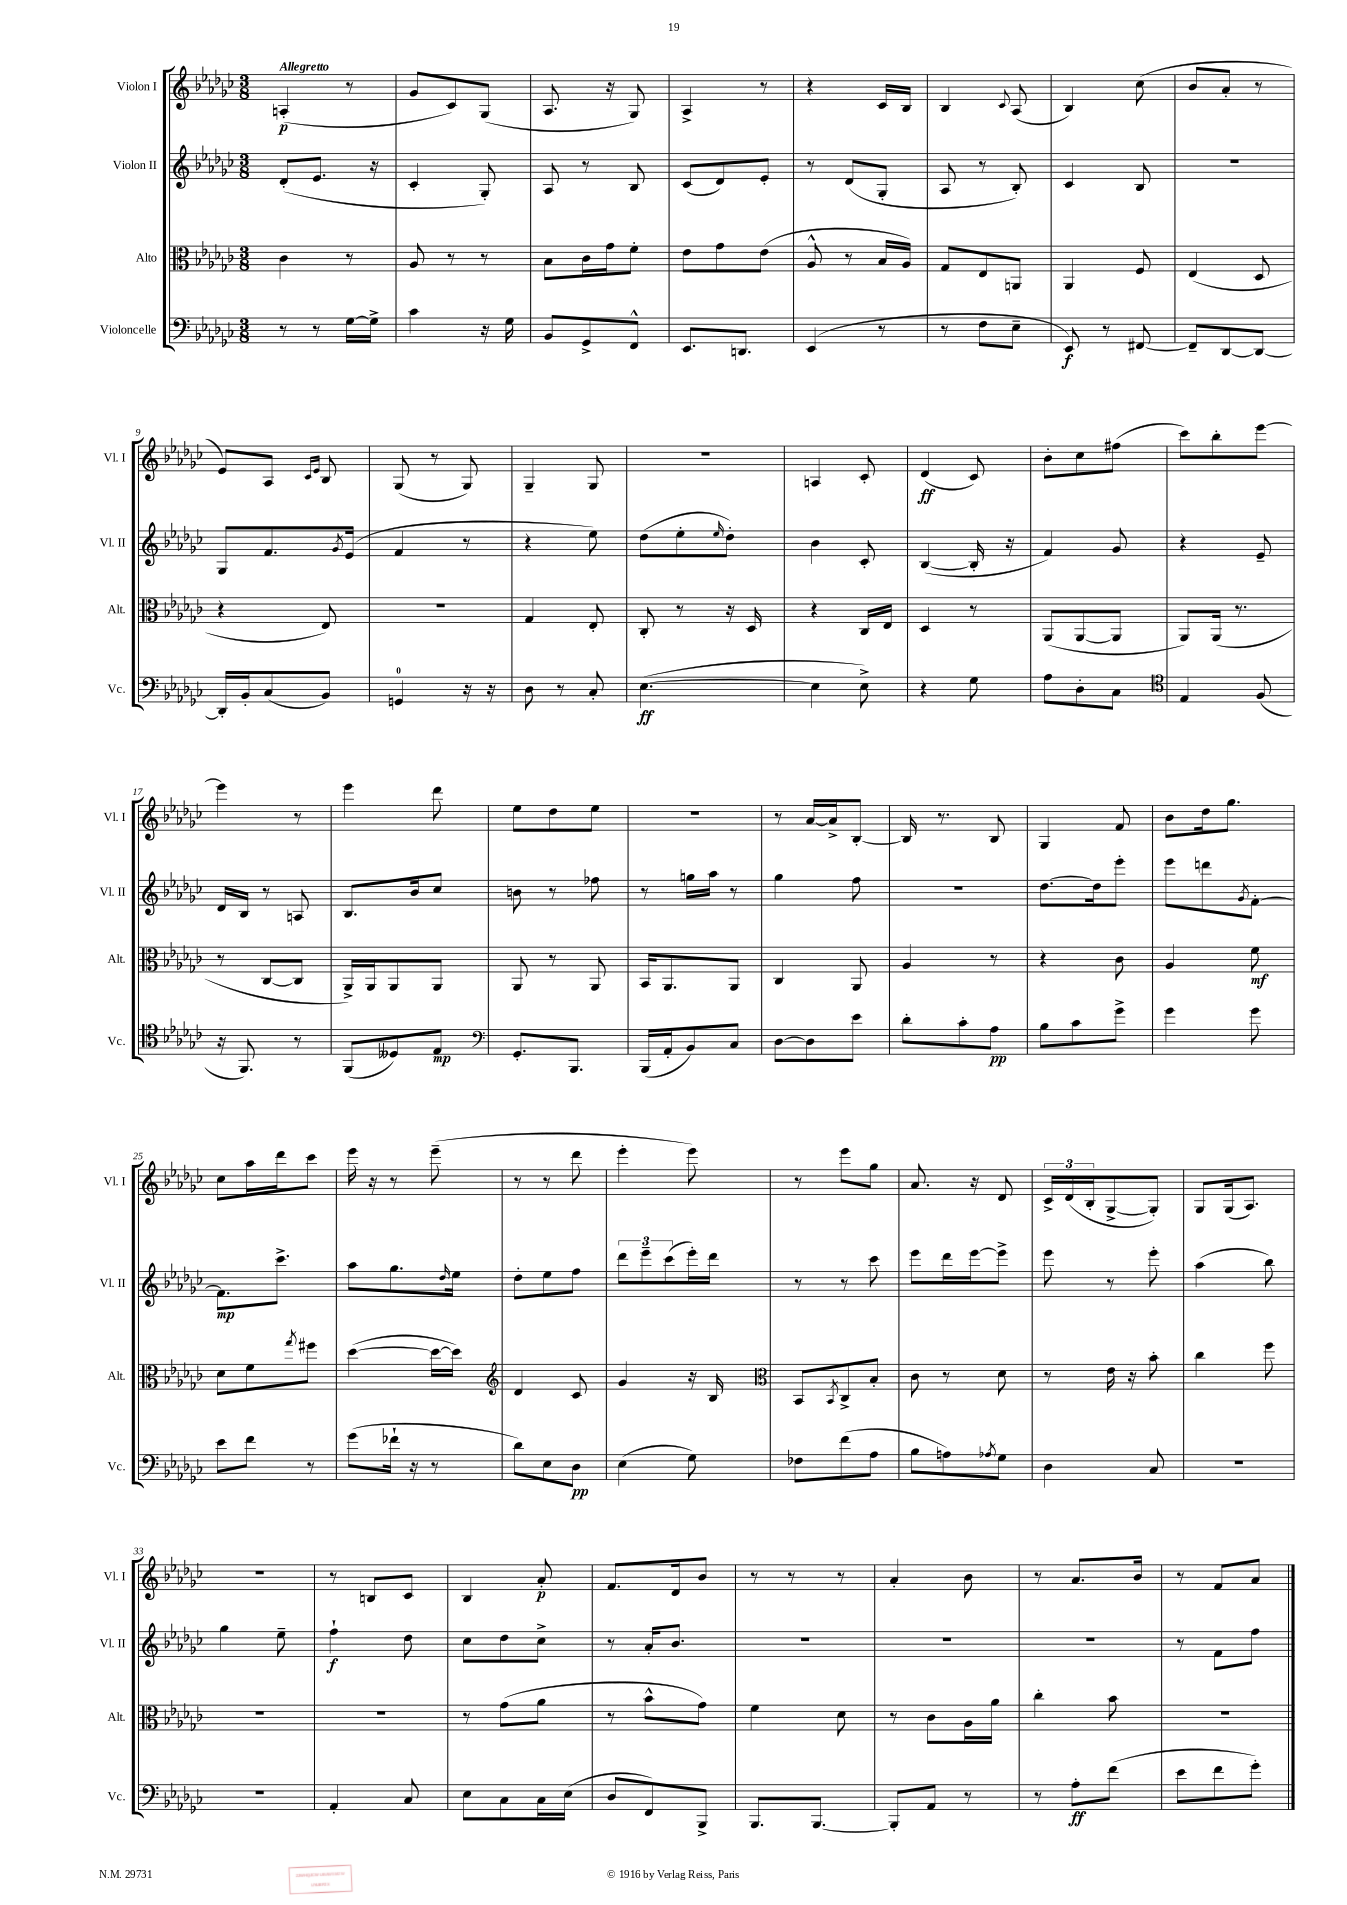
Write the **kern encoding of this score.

**kern	**kern	**kern	**kern
*staff4	*staff3	*staff2	*staff1
*clefF4	*clefC3	*clefG2	*clefG2
*k[b-e-a-d-g-c-]	*k[b-e-a-d-g-c-]	*k[b-e-a-d-g-c-]	*k[b-e-a-d-g-c-]
*M3/8	*M3/8	*M3/8	*M3/8
8r	4c-	(8d-'	(4A'
8r	.	8.e-	.
[16G-	8r	.	8r
16G-^]	.	16r	.
=	=	=	=
4c-	8A-	4c-'	8g-
.	8r	.	8c-)
16r	8r	8G-')	(8G-
16G-	.	.	.
=	=	=	=
8BB-	8B-	8A-	8.A-
8GG-^	16c-	8r	.
.	16g-	.	16r
8FF^^	8f'	8B-	8G-)
=	=	=	=
8.EE-	8e-	(8c-	4A-^
.	8g-	8d-)	.
8.DD	.	.	.
.	(8e-	8e-'	8r
=	=	=	=
(4EE-	8A-^^	8r	4r
.	8r	(8d-	.
8r	16B-	8G-'	16c-
.	16A-)	.	16B-
=	=	=	=
8r	8G-	8A-	4B-
8F	8E-	8r	.
.	.	.	8qqc-
8E-~	8AA	8B-')	(8A-
=	=	=	=
8EE-)	4AA-	4c-	4B-)
8r	.	.	.
[8FF#	8F	8B-	(8cc-
=	=	=	=
8FF#~]	(4E-	4.r	8b-
[8DD-	.	.	8a-'
8DD-_	8D-	.	8r
=	=	=	=
16DD-']	4r	8G-	8e-)
16BB-'	.	.	.
(8C-	.	8.f	8A-
.	.	.	16qqc-
.	.	.	16qqe-
8BB-)	8E-)	.	8B-
.	.	8qg-	.
.	.	(16e-	.
=	=	=	=
4GG	4.r	4f	(8G-
.	.	.	8r
16r	.	8r	8G-)
16r	.	.	.
=	=	=	=
8D-	4G-	4r	4G-~
8r	.	.	.
8C-'	8E-'	8ee-)	8G-
=	=	=	=
([4.E-	8C-'	(8dd-	4.r
.	8r	8ee-'	.
.	.	16qqee-	.
.	16r	8dd-')	.
.	16D-	.	.
=	=	=	=
4E-]	4r	4b-	4A
8E-^)	16C-	8c-'	8c-'
.	16E-	.	.
=	=	=	=
4r	4D-	([4B-	(4d-
8G-	8r	16B-']	8c-)
.	.	16r	.
=	=	=	=
8A-	(8AA-	4f)	8b-'
8D-'	[8AA-	.	8cc-
8C-	8AA-]	8g-	(8ff#
=	=	=	=
*clefC4	*	*	*
4E-	8AA-)	4r	8ccc-)
.	(16AA-	.	8bb-'
.	8.r	.	.
(8F	.	8e-~	[8eee-
=	=	=	=
16r	8r	16d-	4eee-]
8.FF)	.	16B-	.
.	[8C-	8r	.
8r	8C-]	8A	8r
=	=	=	=
(8FF	16AA-^)	8.B-	4eee-
.	16AA-	.	.
8D--)	8AA-	.	.
.	.	16b-	.
8E-	8AA-	8cc-	8ddd-
=	=	=	=
*clefF4	*	*	*
8.GG-'	8AA-	8b	8ee-
.	8r	8r	8dd-
8.BBB-	.	.	.
.	8AA-	8ff-	8ee-
=	=	=	=
(16BBB-	16BB-	8r	4.r
16AA-'	8.AA-	.	.
8BB-)	.	16gg	.
.	.	16aa-	.
8C-	8AA-	8r	.
=	=	=	=
[8D-	4C-	4gg-	8r
8D-]	.	.	[16a-
.	.	.	16a-^]
8e-	8AA-	8ff	[8B-'
=	=	=	=
8d-'	4A-	4.r	16B-]
.	.	.	8.r
8c-'	.	.	.
8A-	8r	.	8B-
=	=	=	=
8B-	4r	[8.dd-	4G-
8c-	.	.	.
.	.	16dd-]	.
8g-^	8c-	8eee-'	8f
=	=	=	=
4g-	4A-	8eee-	8b-
.	.	8ddd	16dd-
.	.	.	8.gg-
.	.	8qg-	.
8g-	8f	[8f'	.
=	=	=	=
8e-	8d-	8.f]	8cc-
8f	8f	.	16aa-
.	.	8.ccc-^	16ddd-
.	8qgg-	.	.
8r	8ff#	.	8ccc-
=	=	=	=
(8g-	([4dd-	8aa-	16eee-
.	.	.	16r
16f-`	.	8.gg-	8r
16r	.	.	.
8r	16dd-_	.	(8eee-~
.	.	16qqdd-	.
.	16dd-])	16ee-	.
=	=	=	=
*	*clefG2	*	*
8d-)	4d-	8dd-'	8r
8E-	.	8ee-	8r
8D-	8c-	8ff	8ddd-
=	=	=	=
(4E-	4g-	12ddd-	4eee-'
.	.	12eee-~	.
.	.	(12ccc-	.
8G-)	16r	16eee-')	8eee-)
.	16B-	16ddd-	.
=	=	=	=
*	*clefC3	*	*
8F-	8BB-	8r	8r
.	8qBB-	.	.
(8f	8C-^	8r	8eee-
8A-	8B-'	8ccc-	8gg-
=	=	=	=
8B-	8c-	8eee-	8.a-
8A)	8r	16ddd-	.
.	.	[16eee-	16r
8qA-	.	.	.
8G-	8d-	8eee-^]	8d-
=	=	=	=
4D-	8r	8eee-	24c-^
.	.	.	(24d-
.	.	.	24B-'
.	16e-	8r	[8G-^
.	16r	.	.
8C-	8b-'	8eee-'	8G-'])
=	=	=	=
4.r	4cc-	(4aa-	8G-
.	.	.	(16G-
.	.	.	8.A-)
.	8ff	8bb-)	.
=	=	=	=
4.r	4.r	4gg-	4.r
.	.	8ee-~	.
=	=	=	=
4AA-'	4.r	4ff`	8r
.	.	.	8B
8C-	.	8dd-	8c-
=	=	=	=
8E-	8r	8cc-	4B-
8C-	(8g-	8dd-	.
16C-	8a-	8cc-^	8a-'
(16E-	.	.	.
=	=	=	=
8D-	8r	8r	8.f
8FF)	8b-^^	16a-'	.
.	.	8.b-	16d-
8BBB-^	8g-)	.	8b-
=	=	=	=
8.BBB-	4f	4.r	8r
.	.	.	8r
[8.BBB-	.	.	.
.	8d-	.	8r
=	=	=	=
8BBB-']	8r	4.r	4a-'
8AA-	8c-	.	.
8r	16A-	.	8b-
.	16a-	.	.
=	=	=	=
8r	4cc-'	4.r	8r
8A-'	.	.	8.a-
(8f	8b-	.	.
.	.	.	16b-
=	=	=	=
8e-	4.r	8r	8r
8f	.	8f	8f
8g-')	.	8ff	8a-
==	==	==	==
*-	*-	*-	*-
